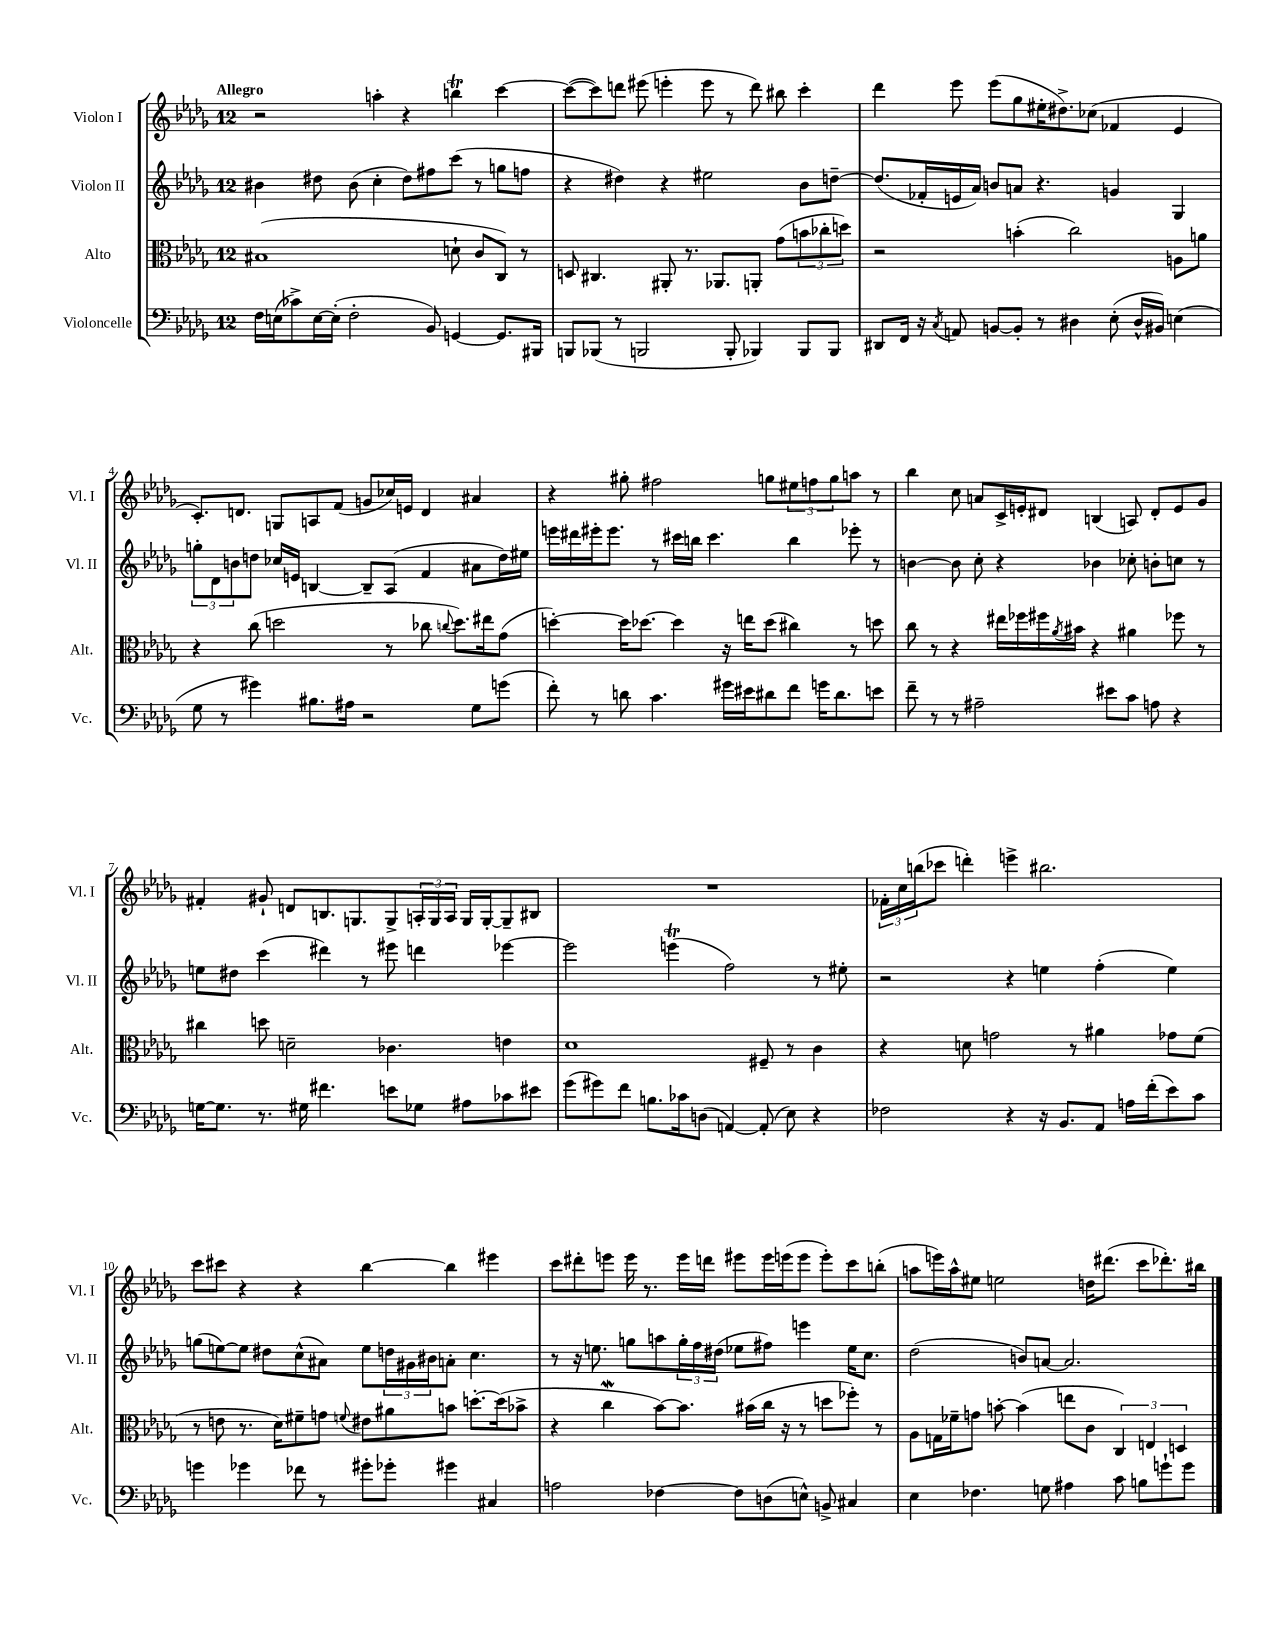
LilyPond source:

<<
\new StaffGroup <<
\new Staff = "s0" \with { instrumentName = "Violon I" shortInstrumentName = "Vl. I" } {
    \clef treble \key des \major \once \override Staff.TimeSignature.style = #'single-digit \time 12/8 \tempo "Allegro"
    r2 a''4-. r4 b''4\trill c'''4~ |
    c'''8~( c'''8) d'''8 eis'''8( e'''4-. e'''8 r8 d'''8) bis''8 c'''4-. |
    des'''4 ees'''8 ees'''8( ges''8 eis''16-. dis''8.->) ces''8( fes'4 ees'4 |
    c'8.-.) d'8. g8 a8 f'8( g'8 ces''16) e'16 d'4 ais'4 |
    r4 gis''8-. fis''2 g''8 \tuplet 3/2 { eis''8 f''8 g''8 } a''8 r8 |
    bes''4 c''8 a'8 c'16-> e'16-. dis'8 b4( a8) dis'8-. e'8 ges'8 |
    fis'4-. gis'8-! d'8 b8. g8. g8-> \tuplet 3/2 { a16-. g16 a16 } g16 g16~-. g8-- bis8 |
    R1. |
    \tuplet 3/2 { fes'16-. c''16 b''16( } ces'''8 d'''4-.) e'''4-> bis''2. |
    c'''8 cis'''8 r4 r4 bes''4~ bes''4 eis'''4 |
    c'''8 dis'''8-. e'''8 e'''16 r8. e'''16 d'''16 eis'''8 eis'''16 e'''16( e'''8 e'''8-.) c'''8 b''8-.( |
    a''8 e'''16) a''16-^ eis''8 e''2 d''16 dis'''8.( c'''8 des'''8.-.) bis''16 \bar "|." |
}
\new Staff = "s1" \with { instrumentName = "Violon II" shortInstrumentName = "Vl. II" } {
    \clef treble \key des \major \once \override Staff.TimeSignature.style = #'single-digit \time 12/8
    bis'4 dis''8 bis'8( c''4-. dis''8) fis''8 c'''8( r8 g''8 f''8 |
    r4 dis''4) r4 eis''2 bes'8 d''8~-- |
    d''8.( fes'16-. e'16 aes'16) b'8 a'8 r4. g'4 ges4 |
    \tuplet 3/2 { g''8-. des'8 b'8 } d''8 ces''16 e'16 b4~ b8-- aes8( f'4 ais'8 d''16) eis''16 |
    e'''16 dis'''16 eis'''16-. eis'''8. r8 cis'''16 b''16 cis'''4. b''4 ees'''8-. r8 |
    b'4~ b'8 c''8-. r4 bes'4 ces''8-. b'8-. c''8 r8 |
    e''8 dis''8 c'''4( dis'''4) r8 eis'''8 d'''4 ees'''4~ |
    ees'''2 e'''4\trill( f''2) r8 eis''8-. |
    r2 r4 e''4 f''4-.( e''4) |
    g''8( e''8~) e''8 dis''8 c''8-^( ais'8) e''8 \tuplet 3/2 { d''16 gis'16 bis'16 } a'8-. c''4. |
    r8 r16 e''8. g''8 a''8 \tuplet 3/2 { g''16-. f''16 dis''16( } ees''8 fis''8) e'''4 ees''16 c''8. |
    des''2( b'8) a'8~ a'2. \bar "|." |
}
\new Staff = "s2" \with { instrumentName = "Alto" shortInstrumentName = "Alt." } {
    \clef alto \key des \major \once \override Staff.TimeSignature.style = #'single-digit \time 12/8
    bis1( d'8-! c'8 c8) r8 |
    d8 cis4. ais,8-. r8. aes,8. a,8-. ges'8( \tuplet 3/2 { b'8 ces''8-. d''8) } |
    r2 b'4-.( c''2) a8 a'8 |
    r4 c''8( d''2 r8 ces''8 \appoggiatura { c''8 } d''8.) eis''16 ges'8( |
    d''4~-.) d''16 des''8.~ des''4 r16 e''16 des''8( cis''4) r8 d''8 |
    c''8 r8 r4 eis''16 fes''16 fis''16 \acciaccatura { aes'8 } bis'16 r4 ais'4 fes''8 r8 |
    cis''4 d''8 d'2-- ces'4. e'4 |
    des'1 fis8-- r8 c'4 |
    r4 d'8 g'2 r8 ais'4 ges'8 f'8( |
    r8 e'8 r8. des'16) fis'8-- g'8 \appoggiatura { f'8 } eis'8 ais'8 b'8 d''8.~-. d''16( bes'8-> |
    r4 c''4\mordent bes'8~) bes'8. bis'16( c''16 r16 r8 d''8 fes''8-.) r8 |
    aes8 g16 fes'16-- g'8 b'8~-. b'4( e''8 c'8 \tuplet 3/2 { c4) e4 d4 } \bar "|." |
}
\new Staff = "s3" \with { instrumentName = "Violoncelle" shortInstrumentName = "Vc." } {
    \clef bass \key des \major \once \override Staff.TimeSignature.style = #'single-digit \time 12/8
    f16 e16( ces'8->) e16~ e16-.( f2-. bes,8) g,4~ g,8. bis,,16 |
    b,,8 bes,,8( r8 b,,2 b,,8-. bes,,4) bes,,8 bes,,8 |
    dis,8 f,16 r16 \acciaccatura { c8 } a,8 b,8~ b,8-. r8 dis4 ees8-.( dis16-^ bis,16) e4( |
    ges8 r8 gis'4) bis8. ais16 r2 ges8 g'8( |
    f'8-.) r8 d'8 c'4. gis'16 eis'16 dis'8 f'8 g'16 dis'8. e'8 |
    f'8-- r8 r8 ais2-- eis'8 c'8 a8 r4 |
    g16~ g8. r8. gis16 fis'4. e'8 ges8 ais8 ces'8 eis'8 |
    ges'8( gis'8) f'8 b8. ces'16 d8( a,4~) a,8-.( ees8) r4 |
    fes2 r4 r16 bes,8. aes,8 a16 f'16-.( ees'8) c'8 |
    g'4 ges'4 fes'8 r8 gis'8-. ges'8-. gis'4 cis4 |
    a2 fes4~ fes8 d8( e8-^) b,8-> cis4 |
    ees4 fes4. g8 ais4 c'8 b8 g'8-! g'8 \bar "|." |
}
>>
>>
